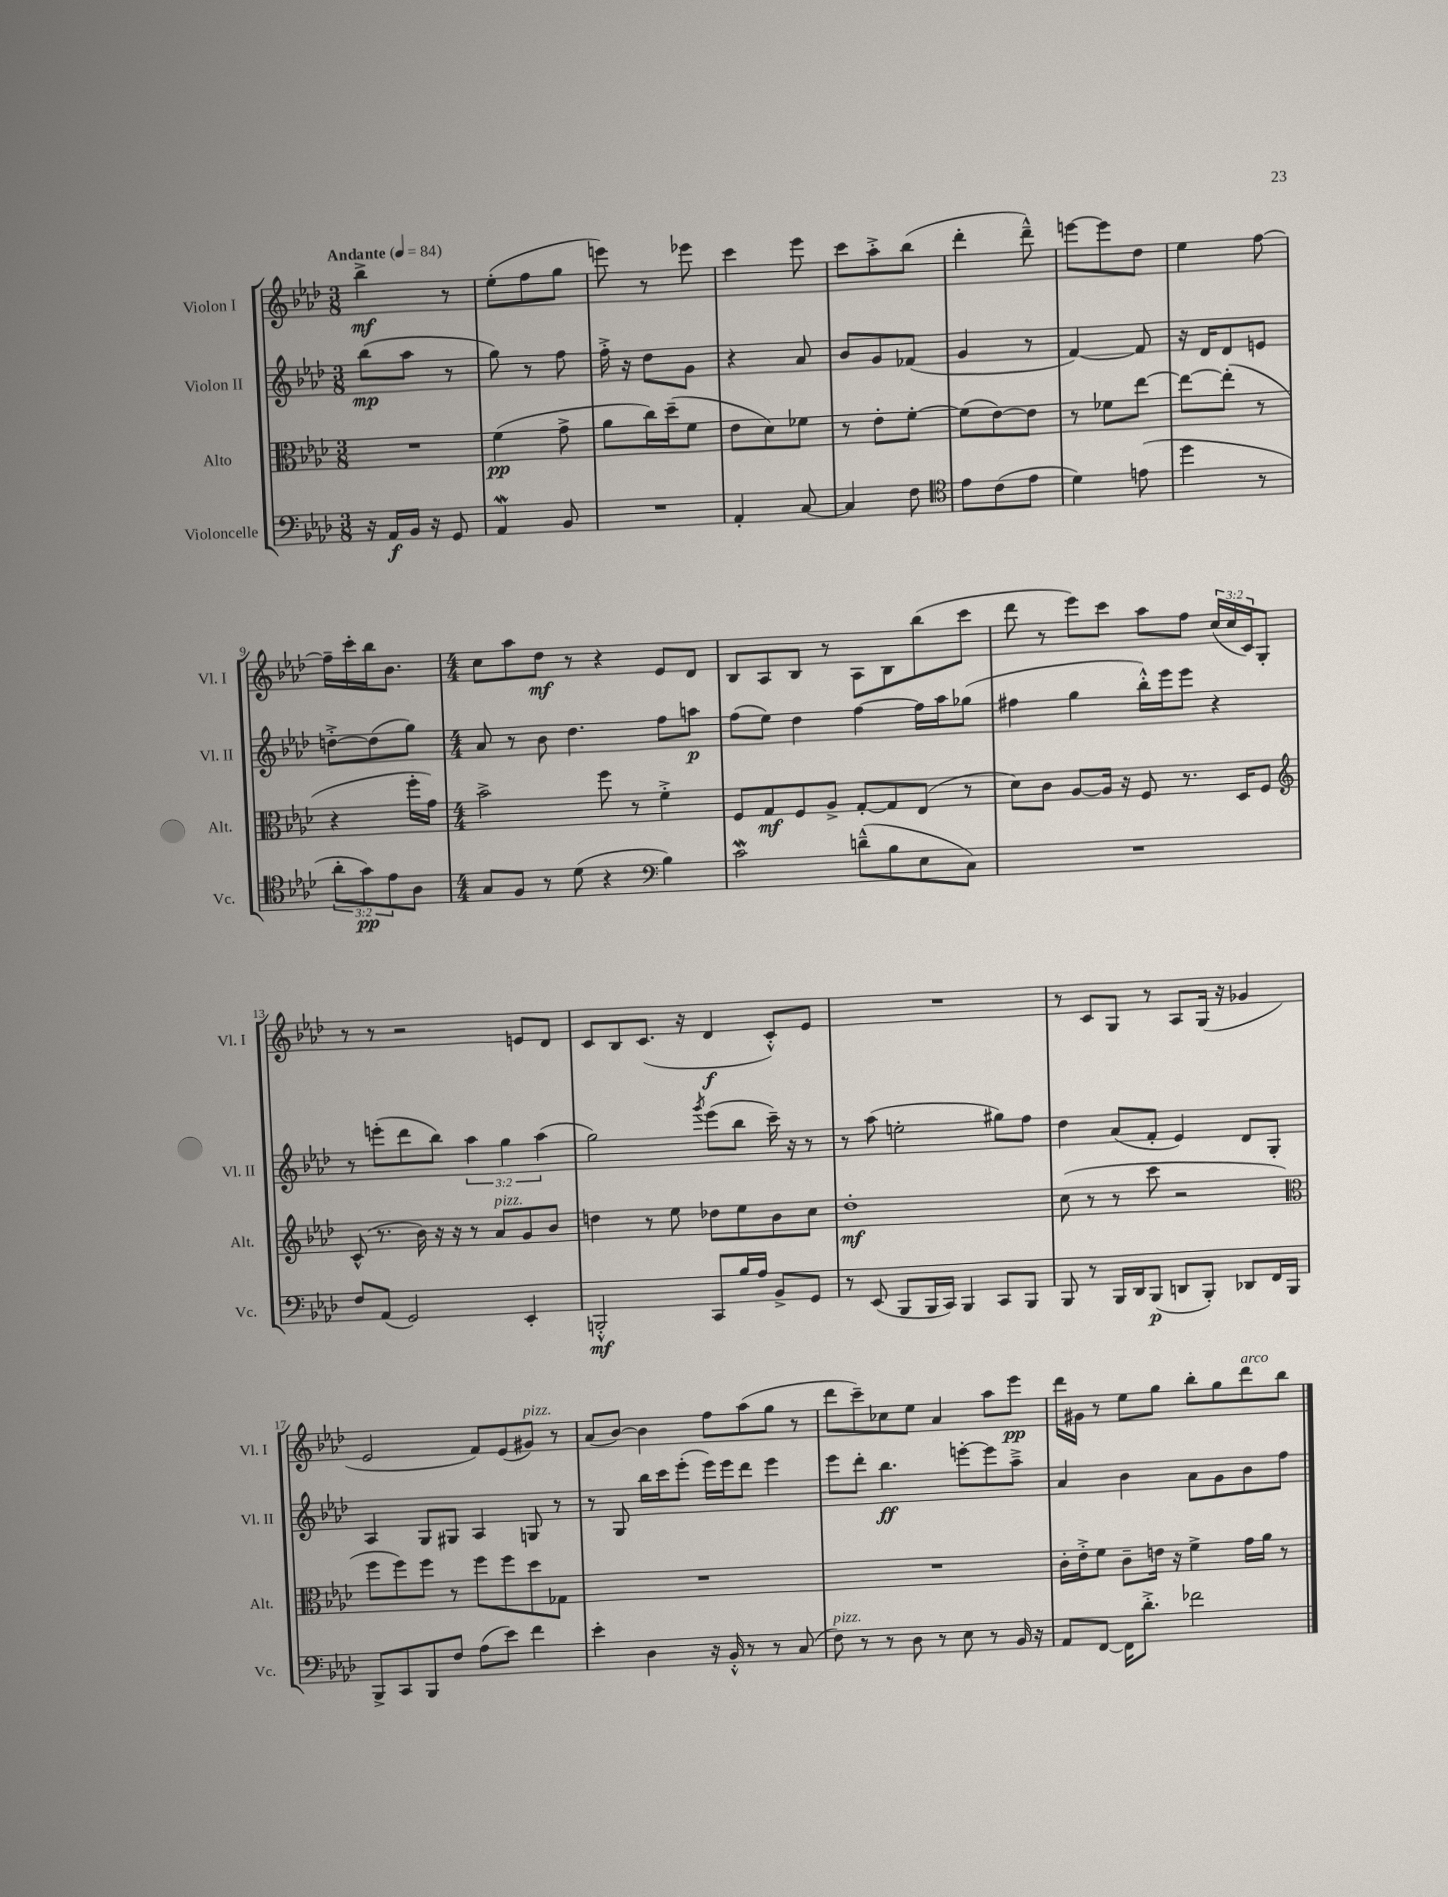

**kern	**kern	**kern	**kern
*staff4	*staff3	*staff2	*staff1
*clefF4	*clefC3	*clefG2	*clefG2
*k[b-e-a-d-]	*k[b-e-a-d-]	*k[b-e-a-d-]	*k[b-e-a-d-]
*M3/8	*M3/8	*M3/8	*M3/8
*MM84	*MM84	*MM84	*MM84
16r	4.r	(8bb-	4bb-^
16AA-	.	.	.
16BB-	.	8aa-	.
16r	.	.	.
8GG	.	8r	8r
=	=	=	=
4AA-	(4f	8gg)	(8ee-'
.	.	8r	8ff
8BB-	8g^	8ff	8gg
=	=	=	=
4.r	8a-	16ff'^	8eee)
.	.	16r	.
.	16cc)	8dd-	8r
.	(16dd-~	.	.
.	8f	8g	8eee-
=	=	=	=
4AA-'	8e-	4r	4ccc
.	8d-)	.	.
[8C	8f-	8a-	8eee-
=	=	=	=
4C]	8r	8b-	8ccc
.	8e-'	8g	8aa-'^
8F	[8f'	(8f-	(8bb-
=	=	=	=
*clefC4	*	*	*
8e-	(8f]	4g	4ddd-'
(8c	[8e-)	.	.
8e-	8e-]	8r	8ddd-~^^)
=	=	=	=
4d-)	8r	[4f)	[8eee
.	8f-	.	8eee]
(8e	[8ee-	8f]	8dd-
=	=	=	=
4dd-	8ee-_	16r	4ee-
.	.	16d-	.
.	(8ee-']	8d-	.
8r	8r	8e	[8ff
=	=	=	=
12a-'	4r	[8dd'^	16ff~]
.	.	.	16ccc'
12g)	.	.	.
.	.	(8dd]	16bb-
12e-	.	.	.
.	.	.	8.b-
8A-	16ff'	8gg)	.
.	16g)	.	.
=	=	=	=
*M4/4	*M4/4	*M4/4	*M4/4
8G	2b-^	8a-	8cc
8F	.	8r	8aa-
8r	.	8b-	8dd-
(8d-	.	4.dd-	8r
4r	8ff	.	4r
.	8r	.	.
*clefF4	*	*	*
4B-)	4f'^	8ff	8e-
.	.	8aa	8d-
=	=	=	=
2c	8F	(8ff	8B-
.	8G	8ee-)	8A-
.	8F	4dd-	8B-
.	8A-^	.	8r
(8d~^^	[8G'	[4ff	8A-
8B-	8G]	.	8B-
8E-	(8E-	16ff]	(8bb-
.	.	16aa-	.
8C)	8r	(8gg-	8ccc
=	=	=	=
1r	8d-)	4ff#	8ddd-
.	8c	.	8r
.	[8A-	4gg	8eee-)
.	16A-]	.	8ccc
.	16r	.	.
.	8F	16bb-'^^)	8aa-
.	.	16eee-	.
.	8.r	8eee-	8ff
.	.	4r	(24cc
.	.	.	24cc
.	16D-	.	.
.	.	.	24c)
.	8F	.	8G'
=	=	=	=
*	*clefG2	*	*
8F	(8c^^	8r	8r
(8AA-	8.r	(8eee'	8r
2GG)	.	8ddd-	2r
.	16b-)	.	.
.	16r	8bb-)	.
.	16r	.	.
.	8r	6aa-	.
.	8a-	.	.
.	.	6gg	.
4EE-'	8g	.	8e
.	.	(6aa-	.
.	8b-	.	8d-
=	=	=	=
2BBB'^^	4dd	2gg)	8c
.	.	.	8B-
.	8r	.	(8.c
.	8ee-	.	.
.	.	.	16r
.	.	8qggg	.
8CC	8dd-	(8eee-	4d-
16B-	8ee-	8bb-	.
16A-	.	.	.
8BB-^	8b-	16ccc~)	8c'^^)
.	.	16r	.
8GG	8cc	8r	8e-
=	=	=	=
8r	1dd-'	8r	1r
(8EE-	.	(8aa-	.
8BBB-	.	2ee'	.
16BBB-	.	.	.
16CC)	.	.	.
4BBB-	.	.	.
8CC	.	8gg#)	.
8BBB-	.	8ff	.
=	=	=	=
8BBB-	(8cc	4dd-	8r
8r	8r	.	8c
16BBB-	8r	(8a-	8G
16DD-	.	.	.
(8BBB-	8ccc	8f'	8r
8DD	2r	4e-)	8A-
8BBB-')	.	.	(16G
.	.	.	16r
8DD-	.	8d-	4g-
16FF	.	8G'	.
16BBB-	.	.	.
=	=	=	=
*	*clefC3	*	*
8BBB-^	8ff	4A-	2e-
8CC	8ff)	.	.
8BBB-	8ff	8G	.
8F	8r	8G#	.
(8A-	8ff	4A-	8f)
8e-)	8ff	.	(8e-
4f	8dd-	8G	8g#)
.	8G-	8r	8r
=	=	=	=
4e-'	1r	8r	(8a-
.	.	8G	[8b-)
4D-	.	16bb-	4b-]
.	.	16ccc	.
.	.	(8eee-'	.
16r	.	16eee-)	8ff
16BB-'^^	.	16eee-	.
8r	.	8ddd-	(8aa-
8r	.	4eee-	8gg
(8C	.	.	8r
=	=	=	=
8F)	1r	8eee-	8ddd-
8r	.	8ddd-'	8ccc~)
8r	.	4.bb-	8cc-
8D-	.	.	8ee-
8r	.	.	4a-
8E-	.	[8eee'	.
8r	.	8eee]	8aa-
16BB-	.	8aa-~^	8eee-
16r	.	.	.
=	=	=	=
8AA-	16c'	4a-	16ddd-
.	16e-'^	.	16g#
[8FF	8f	.	8r
16FF]	8c~	4b-	8ee-
8.d-'^	.	.	.
.	16e	.	8gg
.	16r	.	.
2f-	4f^	8a-	8bb-'
.	.	8g	8gg
.	16g	8b-	8ddd-
.	16a-	.	.
.	8r	8ff	8bb-
==	==	==	==
*-	*-	*-	*-
